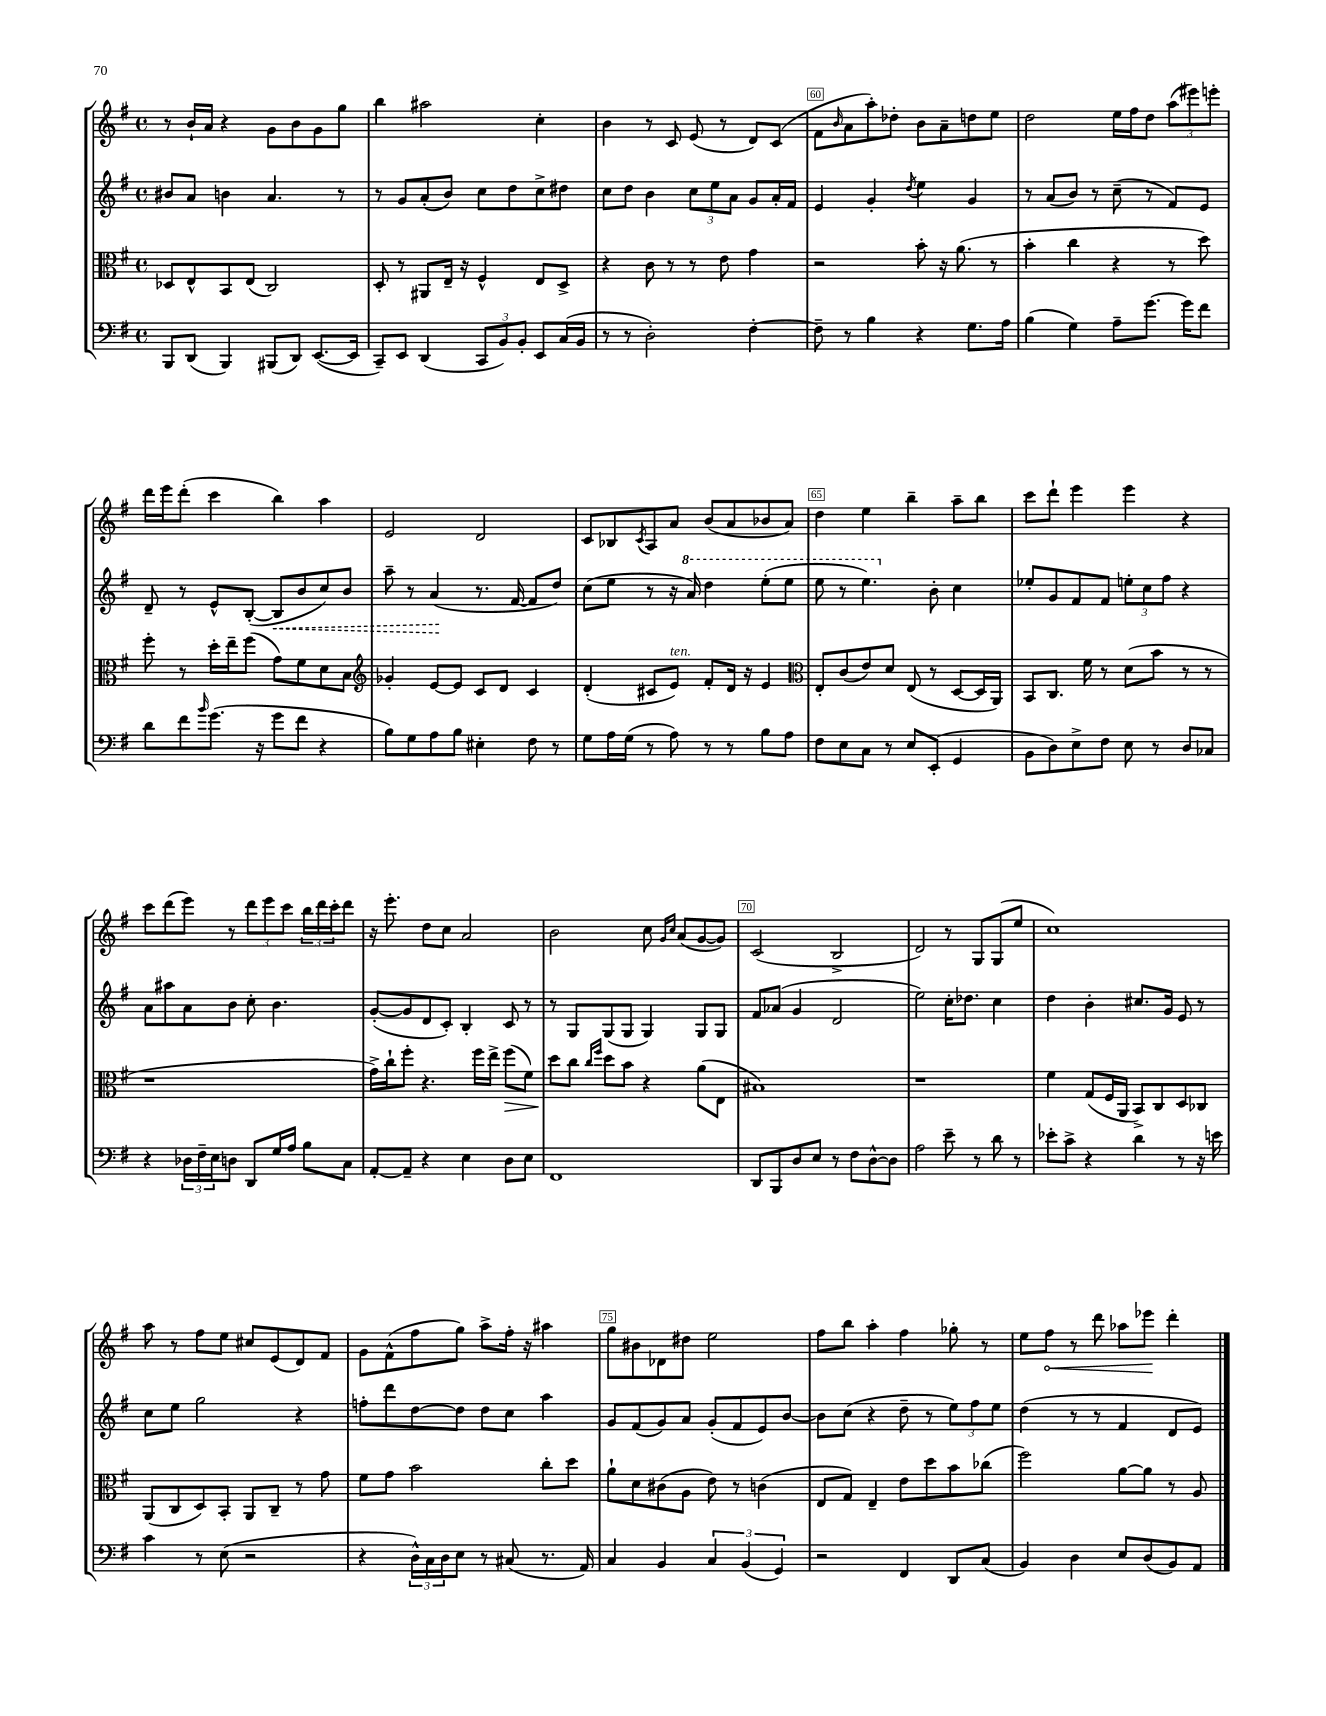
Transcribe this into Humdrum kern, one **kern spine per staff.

**kern	**kern	**kern	**kern
*staff4	*staff3	*staff2	*staff1
*clefF4	*clefC3	*clefG2	*clefG2
*k[f#]	*k[f#]	*k[f#]	*k[f#]
*M4/4	*M4/4	*M4/4	*M4/4
*met(c)	*met(c)	*met(c)	*met(c)
8BBB	8D-	8b#	8r
(8DD	8E^^	8a	16b`
.	.	.	16a
4BBB)	8BB	4b	4r
.	(8E	.	.
(8BBB#	2C)	4.a	8g
8DD)	.	.	8b
([8.EE	.	.	8g
.	.	8r	8gg
16EE]	.	.	.
=	=	=	=
8CC~)	8D'	8r	4bb
8EE	8r	8g	.
(4DD	8AA#	(8a'	2aa#
.	16E~	8b)	.
.	16r	.	.
12CC	4F#^^	8cc	.
12BB)	.	.	.
.	.	8dd	.
12BB'	.	.	.
8EE	8E	8cc^	4cc'
(16C	8D^	8dd#	.
16BB	.	.	.
=	=	=	=
8r	4r	8cc	4b
8r	.	8dd	.
2D')	8c	4b	8r
.	8r	.	8c
.	8r	12cc	(8e
.	.	12ee	.
.	8e	.	8r
.	.	12a	.
[4F#'	4g	8g	8d)
.	.	16a'	(8c
.	.	16f#	.
=	=	=	=
8F#~]	2r	4e	8f#
.	.	.	16qqb
8r	.	.	8a
4B	.	4g'	8aa')
.	.	.	8dd-'
.	.	8qdd	.
4r	8b'	4ee	8b
.	16r	.	8a~
.	(8.a	.	.
8.G	.	4g	8dd
.	8r	.	8ee
16A	.	.	.
=	=	=	=
(4B	4b'	8r	2dd
.	.	(8a	.
4G)	4cc	8b)	.
.	.	8r	.
8A~	4r	(8cc~	16ee
.	.	.	16ff#
[8.g	.	8r	8dd
.	8r	8f#)	(12aa
16g]	.	.	.
.	.	.	12eee#)
8f#	8dd)	8e	.
.	.	.	12eee'
=	=	=	=
8d	8ff#'	8d~	16ddd
.	.	.	16eee
8f#	8r	8r	(8ddd'
16qqb	.	.	.
(8.g	16dd'	8e^^	4ccc
.	16ee~	.	.
.	(8ff#	([8B'	.
16r	.	.	.
8g	8g)	8B]	4bb)
8f#	8f#	8b	.
4r	8d	8cc)	4aa
.	8B	8b	.
=	=	=	=
*	*clefG2	*	*
8B)	4g-'	8aa~	2e
8G	.	8r	.
8A	[8e	(4a	.
8B	8e]	.	.
4E#'	8c	8.r	2d
.	8d	.	.
.	.	[16f#	.
8F#	4c	8f#]	.
8r	.	8dd)	.
=	=	=	=
8G	(4d'	(8cc	8c
16A	.	8ee	8B-
(16G	.	.	.
.	.	.	8qc
8r	8c#	8r	8A
8A)	8e)	16r	8a
.	.	16aa)	.
8r	8f#'	4ddd	(8b
8r	16d	.	8a
.	16r	.	.
8B	4e	(8eee'	8b-
8A	.	8eee	8a)
=	=	=	=
*	*clefC3	*	*
8F#	8E'	8eee	4dd
8E	(8c	8r	.
8C	8e)	4.eee)	4ee
8r	8d	.	.
8E	(8E	.	4bb~
(8EE'	8r	8b'	.
4GG	[8D	4cc	8aa~
.	16D]	.	8bb
.	16AA)	.	.
=	=	=	=
8BB	8BB	8ee-'	8ccc
8D)	8.C	8g	8ddd`
8E^	.	8f#	4eee
.	16f#	.	.
8F#	8r	8f#	.
8E	(8d	12ee'	4eee
.	.	12cc	.
8r	8b	.	.
.	.	12ff#	.
8D	8r	4r	4r
8C-	8r	.	.
=	=	=	=
4r	1r	8a	8ccc
.	.	8aa#	(8ddd
24D-	.	8a	8eee)
24F#~	.	.	.
24E	.	.	.
8D	.	8b	8r
8DD	.	8cc'	12ddd
.	.	.	12eee
16G	.	4.b	.
.	.	.	12ccc
16A	.	.	.
8B	.	.	24bb
.	.	.	24ddd
.	.	.	24ccc'
8C	.	.	8ddd
=	=	=	=
[8AA'	16g^)	([8g'	16r
.	16cc`	.	8.eee'
8AA~]	8ff#'	8g]	.
4r	4.r	8d	8dd
.	.	8c')	8cc
4E	.	4B'	2a
.	16ff#	.	.
.	16ee^	.	.
8D	(8ff#	8c	.
8E	8f#)	8r	.
=	=	=	=
1FF#	8dd	8r	2b
.	8cc	8G	.
.	16qqcc	.	.
.	16qqff#	.	.
.	8dd	(8G	.
.	8b	8G	.
.	4r	4G)	8cc
.	.	.	16qqg
.	.	.	16qqcc
.	.	.	(8a
.	(8a	8G	[8g
.	8E	8G	8g])
=	=	=	=
8DD	1B#)	8f#	(2c
8BBB	.	(8a-	.
8D	.	4g	.
8E	.	.	.
8r	.	2d	2B^
8F#	.	.	.
[8D^^	.	.	.
8D]	.	.	.
=	=	=	=
2A	1r	2ee)	2d)
8e~	.	16cc'	8r
.	.	8.dd-	.
8r	.	.	8G
8d	.	4cc	(8G
8r	.	.	8ee
=	=	=	=
8e-'	4f#	4dd	1cc)
8c^	.	.	.
4r	(8G	4b'	.
.	16F#	.	.
.	16AA	.	.
4d	8BB^)	8.cc#	.
.	8C	.	.
.	.	16g	.
8r	8D	8e	.
16r	8C-	8r	.
16e	.	.	.
=	=	=	=
4c	(8AA	8cc	8aa
.	8C	8ee	8r
8r	8D)	2gg	8ff#
(8E	8BB'	.	8ee
2r	8AA	.	8cc#
.	8C~	.	(8e
.	8r	4r	8d)
.	8g	.	8f#
=	=	=	=
4r	8f#	8ff'	8g
.	8g	8ddd	(8f#^^
24D^^)	2b	[8dd	8ff#
24C	.	.	.
24D	.	.	.
8E	.	8dd]	8gg)
8r	.	8dd	8aa^
(8C#	.	8cc	16ff#'
.	.	.	16r
8.r	8cc'	4aa	4aa#
.	8dd	.	.
16AA)	.	.	.
=	=	=	=
4C	8a`	8g	8gg
.	8d	(8f#	8b#
4BB	(8c#	8g)	8d-
.	8A	8a	8dd#
6C	8e)	(8g'	2ee
.	8r	8f#	.
(6BB	.	.	.
.	(4c	8e)	.
6GG)	.	.	.
.	.	[8b	.
=	=	=	=
2r	8E	8b]	8ff#
.	8G)	(8cc	8bb
.	4E~	4r	4aa'
4FF#	8e	8dd~	4ff#
.	8dd	8r	.
8DD	8b	12ee)	8gg-'
.	.	12ff#	.
(8C	(8cc-	.	8r
.	.	12ee	.
=	=	=	=
4BB)	2ff#)	(4dd	8ee
.	.	.	8ff#
4D	.	8r	8r
.	.	8r	8ddd
8E	[8a	4f#	8aa-
(8D	8a]	.	8eee-
8BB)	8r	8d	4ddd'
8AA	8A	8e)	.
==	==	==	==
*-	*-	*-	*-
